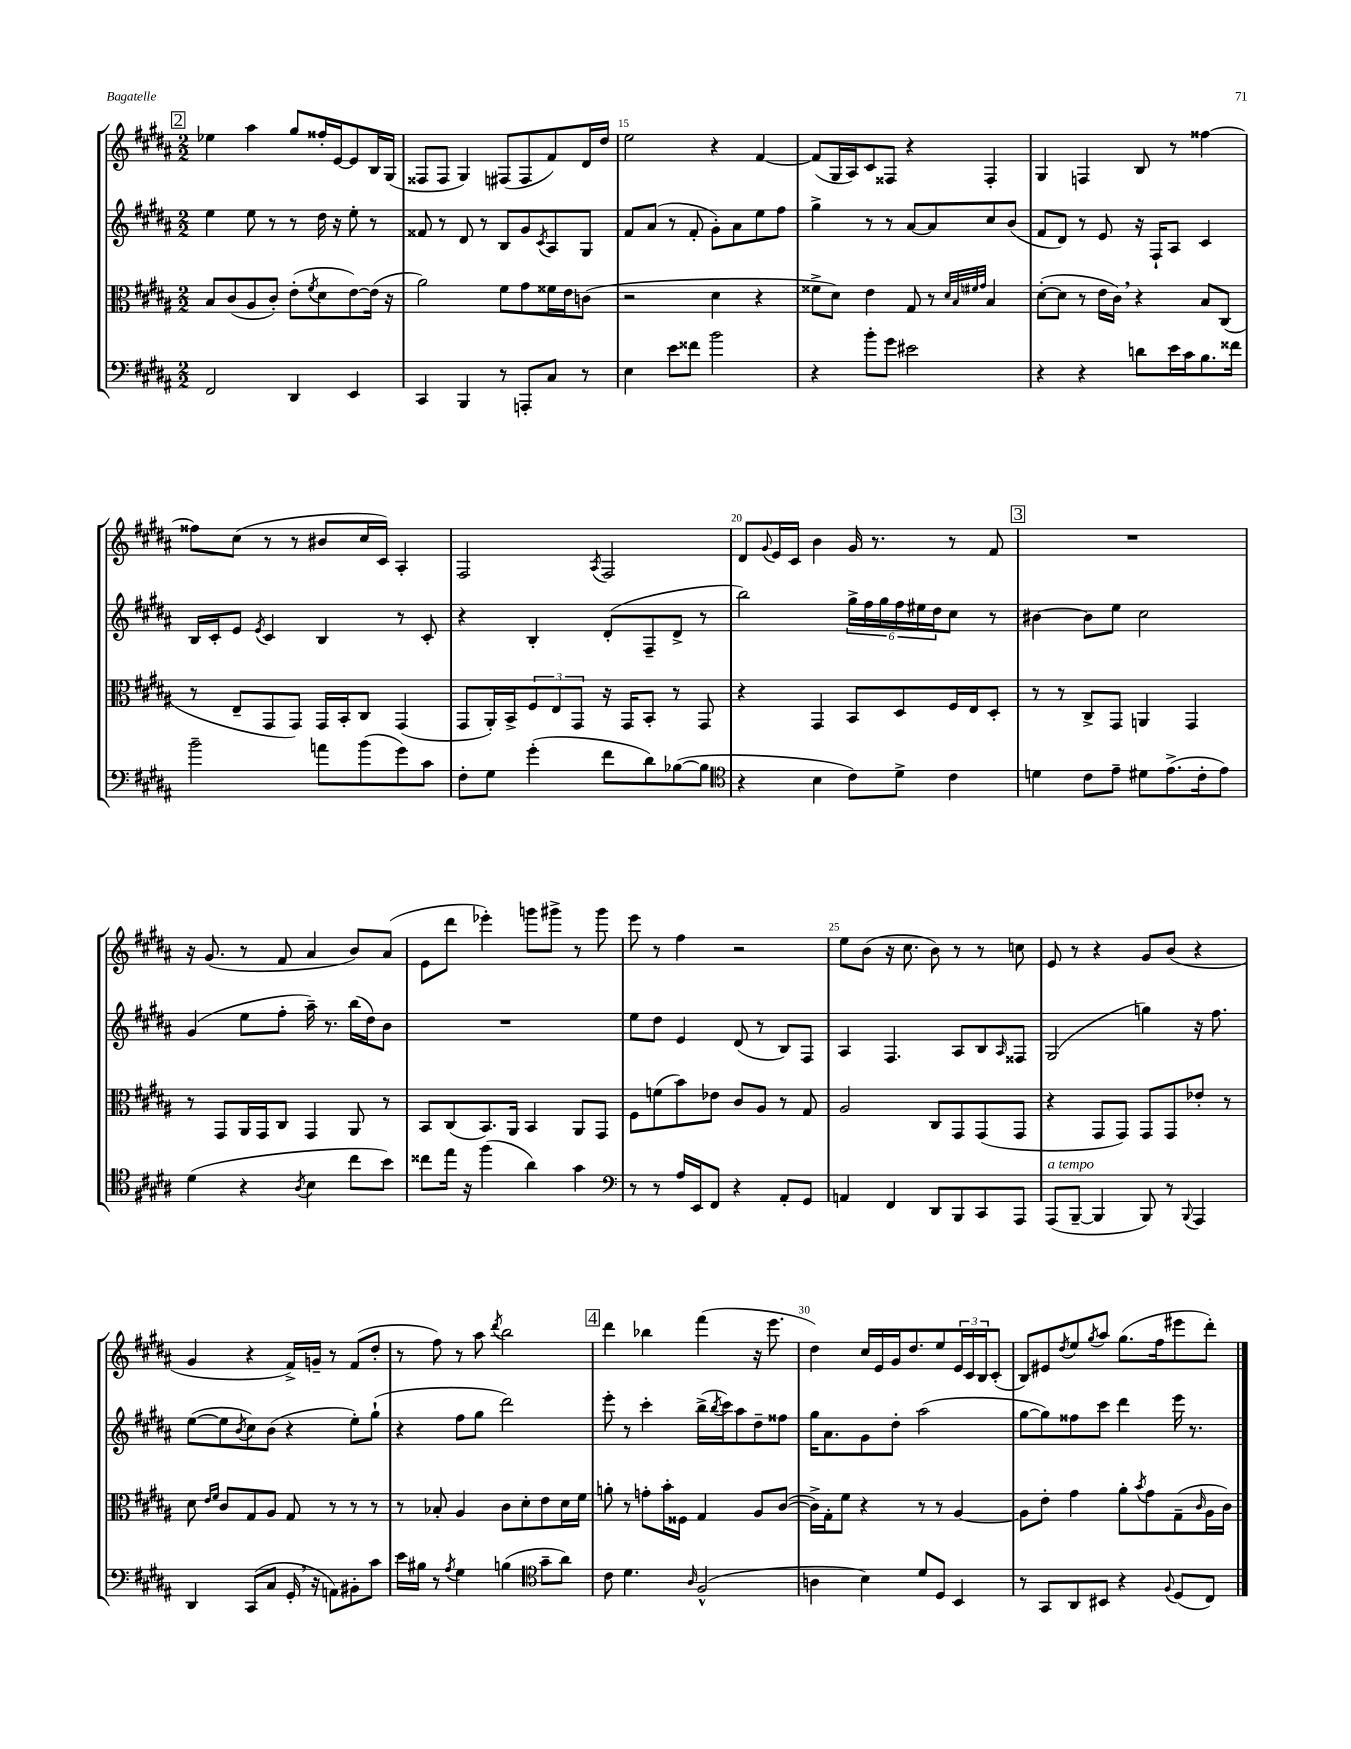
<<
\new StaffGroup <<
\new Staff = "s0" {
    \clef treble \key b \major \numericTimeSignature \time 2/2
    \mark \markup { \box "2" } ees''4 ais''4 gis''8 fisis''16-. e'16~ e'8 b16 gis16( |
    fisis8 fisis8 gis4) fis8( fis8 fis'8) dis'16 dis''16 |
    e''2 r4 fis'4~ |
    fis'8( gis16 ais16) cis'8 fisis8 r4 fisis4-. |
    gis4 f4 b8 r8 fisis''4~ |
    fisis''8 cis''8( r8 r8 bis'8 cis''16 cis'16) ais4-. |
    fis2 \acciaccatura { ais8 } fis2 |
    dis'8 \appoggiatura { gis'8 } e'16 cis'16 b'4 gis'16 r8. r8 fis'8 |
    \mark \markup { \box "3" } R1 |
    r16 gis'8.( r8 fis'8 ais'4 b'8) ais'8( |
    e'8 dis'''8 ees'''4-.) g'''8 gis'''8-> r8 gis'''8 |
    e'''8 r8 fis''4 r2 |
    e''8 b'8( r16 cis''8. b'8) r8 r8 c''8 |
    e'8 r8 r4 gis'8 b'8( r4 |
    gis'4 r4 fis'16->) g'16-- r8 fis'8( dis''8-. |
    r8 fis''8) r8 ais''8 \acciaccatura { dis'''8 } b''2 |
    \mark \markup { \box "4" } dis'''4 bes''4 fis'''4( r16 e'''8. |
    dis''4) cis''16 e'16 gis'16 dis''8. e''8 \tuplet 3/2 { e'16 cis'16 b16 } cis'8-.( |
    b8) eis'8 \acciaccatura { dis''8 } e''8 \acciaccatura { gis''8 } ais''8 gis''8.( fis''16 eis'''8 dis'''8-.) \bar "|." |
}
\new Staff = "s1" {
    \clef treble \key b \major \numericTimeSignature \time 2/2
    \mark \markup { \box "2" } e''4 e''8 r8 r8 dis''16 r16 e''8-. r8 |
    fisis'8 r8 dis'8 r8 b8 gis'8 \acciaccatura { cis'8 } ais8 gis8 |
    fis'8 ais'8( r8 fis'8-. gis'8-.) ais'8 e''8 fis''8 |
    gis''4-> r8 r8 ais'8~ ais'8 cis''8 b'8( |
    fis'8 dis'8) r8 e'8 r16 fis16-! ais8 cis'4 |
    b16 cis'16-. e'8 \acciaccatura { e'8 } cis'4 b4 r8 cis'8-. |
    r4 b4-. dis'8-.( fis8-- dis'8-> r8 |
    b''2) \tuplet 6/4 { gis''16-> fis''16 gis''16 fis''16 eis''16 dis''16 } cis''8 r8 |
    \mark \markup { \box "3" } bis'4~ bis'8 e''8 cis''2 |
    gis'4( e''8 fis''8-. ais''16--) r8. b''16( dis''16) b'8 |
    R1 |
    e''8 dis''8 e'4 dis'8( r8 b8) fis8 |
    ais4 fis4. ais8 b8 \grace { ais16 } fisis8 |
    gis2( g''4) r16 fis''8. |
    e''8~( e''8 \acciaccatura { b'8 } cis''8) b'8( r4 e''8-.) gis''8-!( |
    r4 fis''8 gis''8 dis'''2) |
    \mark \markup { \box "4" } e'''8-. r8 cis'''4-. b''16->( \acciaccatura { b''8 } cis'''16) ais''8 dis''8-- fisis''8 |
    gis''16 ais'8. gis'8 dis''8-. ais''2( |
    gis''8~ gis''8) fisis''8 cis'''8 dis'''4 e'''16 r8. \bar "|." |
}
\new Staff = "s2" {
    \clef alto \key b \major \numericTimeSignature \time 2/2
    \mark \markup { \box "2" } b8 cis'8( ais8 cis'8-.) e'8-.( \acciaccatura { fis'8 } dis'8 e'8~) e'16( r16 |
    ais'2) fis'8 gis'8 fisis'16 e'16 c'8( |
    r2 dis'4 r4 |
    fisis'8-> dis'8) e'4 gis8 r8 \grace { dis'32 b32 fis'32 gis'32 } b4 |
    dis'8~-.( dis'8 r8 e'16 cis'16) \breathe r4 b8 cis8( |
    r8 e8-- gis,8 gis,8) gis,16 b,16-. cis8 gis,4( |
    gis,8 ais,16-.) b,16-> \tuplet 3/2 { fis8 e8 gis,8 } r16 gis,16 b,8-. r8 gis,8 |
    r4 gis,4 b,8 dis8 fis16 e16 dis8-. |
    \mark \markup { \box "3" } r8 r8 cis8-> gis,8 a,4 gis,4 |
    r8 gis,8 ais,16 gis,16 cis8 gis,4 ais,8 r8 |
    b,8 cis8( b,8.) ais,16 b,4 ais,8 gis,8 |
    fis8 f'8( b'8) ees'8 cis'8 ais8 r8 gis8 |
    ais2 cis8 gis,8 gis,8( gis,8 |
    r4 gis,8 gis,8) gis,8 gis,8 ees'8-. r8 |
    dis'8 \grace { e'16 fis'16 } cis'8 gis8 ais8 gis8 r8 r8 r8 |
    r8 bes8-. ais4 cis'8 dis'8-. e'8 dis'16 fis'16 |
    \mark \markup { \box "4" } a'8-. r8 g'8-. b'16-. fisis16 gis4 ais8 cis'8~( |
    cis'16->) gis16-. fis'8 r4 r8 r8 ais4~ |
    ais8 e'8-. gis'4 ais'8-. \acciaccatura { b'8 } gis'8 gis8--( \grace { cis'16 } ais16 cis'16) \bar "|." |
}
\new Staff = "s3" {
    \clef bass \key b \major \numericTimeSignature \time 2/2
    \mark \markup { \box "2" } fis,2 dis,4 e,4 |
    cis,4 b,,4 r8 a,,8-. cis8 r8 |
    e4 e'8 fisis'8 b'2 |
    r4 b'8-. gis'8 eis'2 |
    r4 r4 d'8 e'16 cis'16 b8. fisis'16 |
    b'2-- a'8 b'8( gis'8) cis'8 |
    fis8-. gis8 gis'4-.( fis'8 dis'8) bes8~( bes8 |
    \clef tenor r4 b4 cis'8) dis'8-> cis'4 |
    \mark \markup { \box "3" } d'4 cis'8 e'8-- dis'8 e'8.->( cis'16-. e'8) |
    dis'4( r4 \acciaccatura { ais8 } b4 cis''8 b'8) |
    cisis''8 e''16 r16 fis''4( ais'4) gis'4 |
    \clef bass r8 r8 ais16 e,16 fis,8 r4 ais,8-. gis,8 |
    a,4 fis,4 dis,8 b,,8 cis,8 ais,,8 |
    ais,,8^\markup { \italic "a tempo" }( b,,8~-- b,,4 b,,8) r8 \appoggiatura { b,,8 } ais,,4 |
    dis,4 cis,8( cis8 gis,16-. \breathe r16 a,8) bis,8-. cis'8 |
    e'16 bis16 r8 \acciaccatura { ais8 } gis4 b4( \clef tenor gis'8-- ais'8) |
    \mark \markup { \box "4" } cis'8 dis'4. \grace { ais16 } fis2-^( |
    a4 b4) dis'8 dis8 b,4 |
    r8 gis,8 ais,8 bis,8 r4 \appoggiatura { fis8 } dis8( cis8) \bar "|." |
}
>>
>>
\layout { \context { \Score currentBarNumber = #13 \override BarNumber.break-visibility = ##(#f #t #t) barNumberVisibility = #(every-nth-bar-number-visible 5) } }
